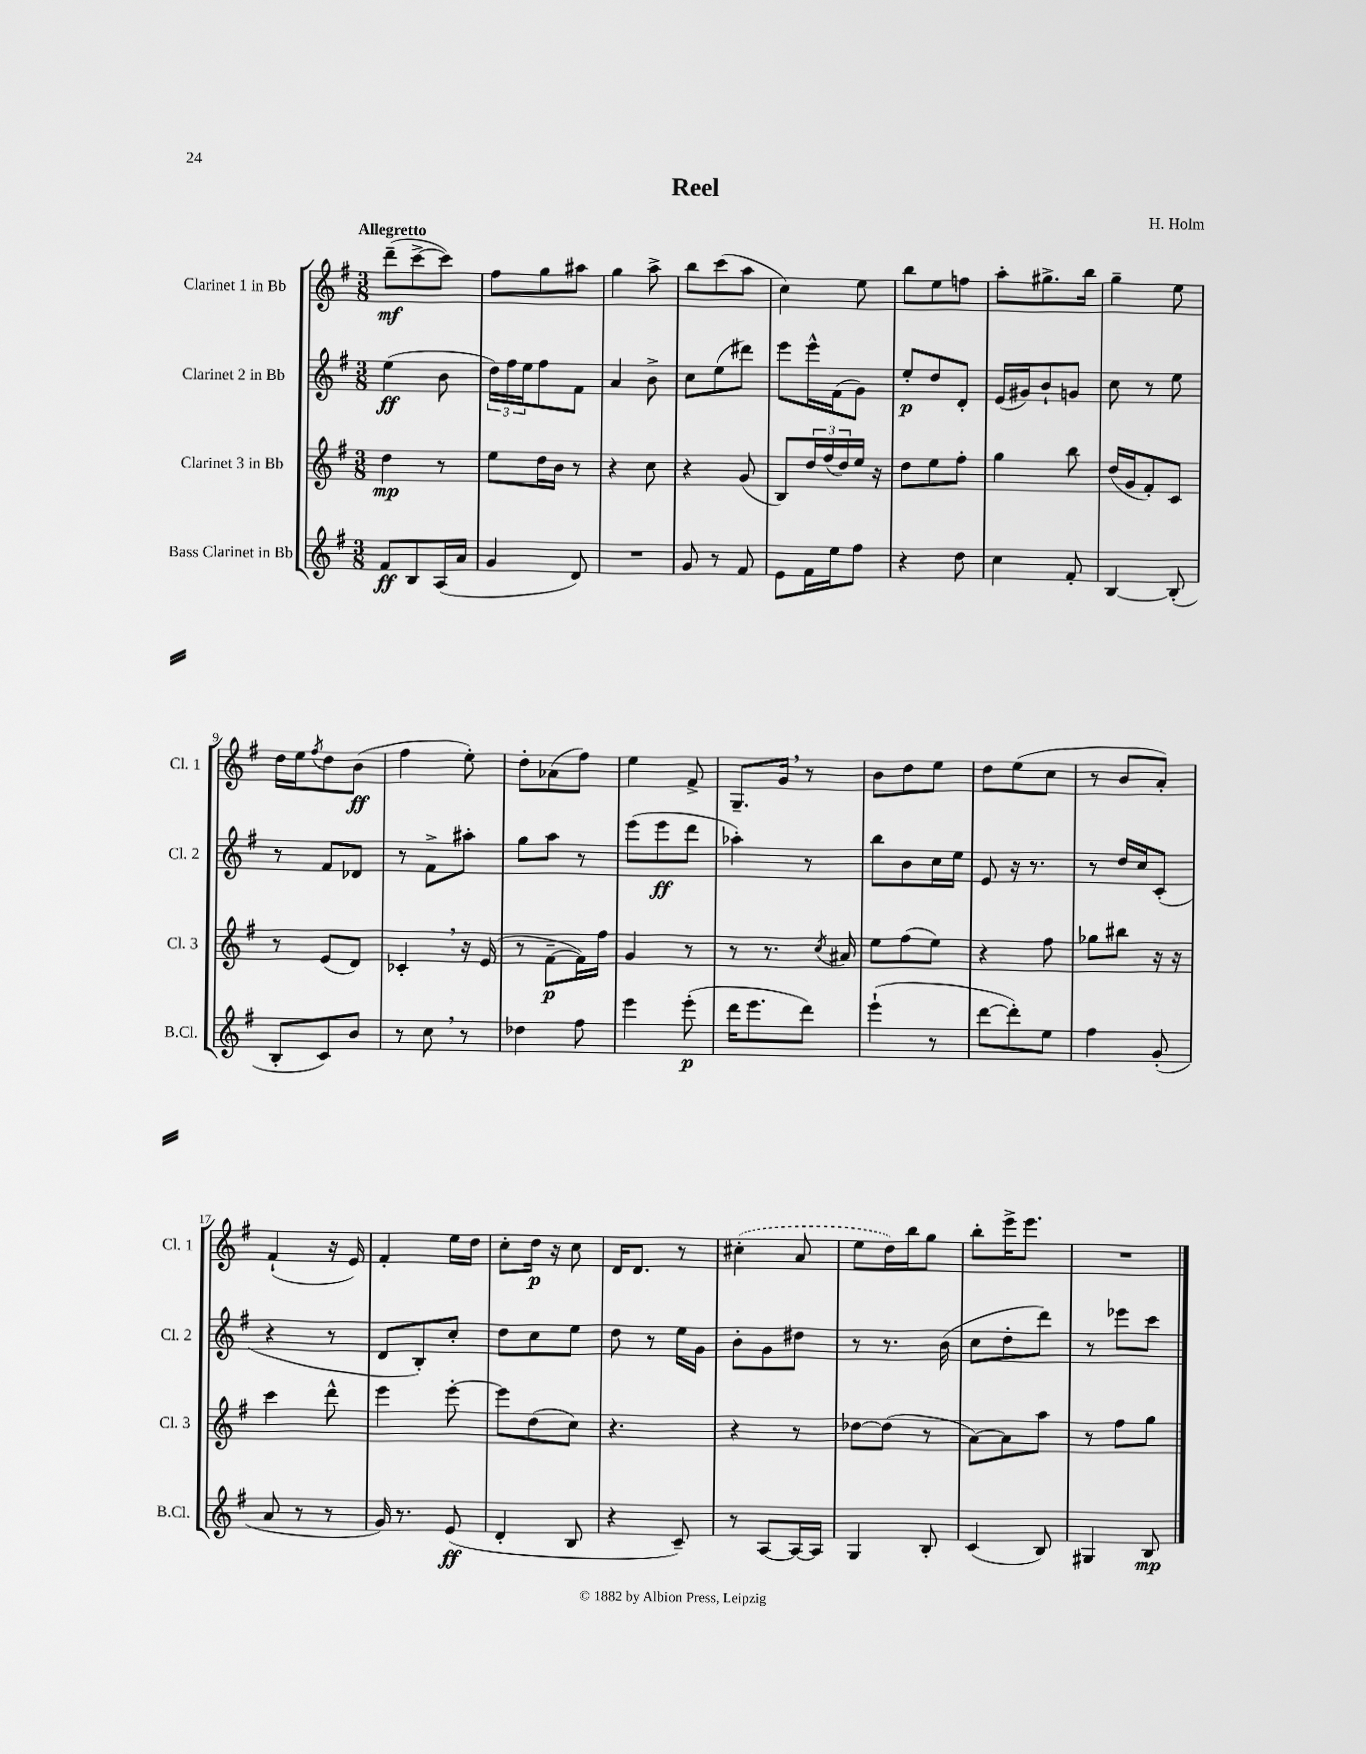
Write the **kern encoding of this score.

**kern	**kern	**kern	**kern
*staff4	*staff3	*staff2	*staff1
*clefG2	*clefG2	*clefG2	*clefG2
*k[f#]	*k[f#]	*k[f#]	*k[f#]
*M3/8	*M3/8	*M3/8	*M3/8
8f#	4dd	(4ee	(8ddd~
8B	.	.	[8ccc^
(16A	8r	8b	8ccc])
16a	.	.	.
=	=	=	=
4g	8ee	24dd)	8ff#
.	.	24ff#	.
.	.	24ee	.
.	16dd	8ff#	8gg
.	16b	.	.
8d)	8r	8f#	8aa#
=	=	=	=
4.r	4r	4a	4gg
.	8cc	8b^	8aa^
=	=	=	=
8g	4r	8cc	8bb
8r	.	(8ee	(8ccc
8f#	(8g	8ddd#)	8aa
=	=	=	=
8e	8B)	8eee	4cc)
16f#	24dd	16eee^^	.
.	(24ff#	.	.
16ee	.	(16f#	.
.	24dd)	.	.
8ff#	16ee	8g)	8ee
.	16r	.	.
=	=	=	=
4r	8dd	8ee'	8bb
.	8ee	8dd	8ee
8dd	8ff#'	8d'	8ff
=	=	=	=
4cc	4gg	(16e	8aa'
.	.	16g#)	.
.	.	8b`	8.gg#^
8f#'	8bb	8g	.
.	.	.	16bb
=	=	=	=
[4B	(16dd	8cc	4gg~
.	16g	.	.
.	8f#')	8r	.
(8B']	8c	8ee	8ee
=	=	=	=
8B'	8r	8r	16dd
.	.	.	16ee
.	.	.	8qff#
8c)	(8e	8f#	8dd
8b	8d)	8d-	(8b
=	=	=	=
8r	4c-'	8r	4ff#
8cc	.	8f#^	.
8r	16r	8aa#'	8ee')
.	(16e	.	.
=	=	=	=
4dd-	8r	8gg	8dd'
.	[8f#~	8aa	(8a-
8ff#	16f#])	8r	8ff#)
.	16ff#	.	.
=	=	=	=
4eee	4g	(8eee	4ee
.	.	8eee	.
(8eee'	8r	8ddd	8f#^
=	=	=	=
16ddd	8r	4aa-')	8.G~
8.eee	.	.	.
.	8.r	.	.
.	.	.	16g
8ddd)	.	8r	8r
.	8qcc	.	.
.	16a#	.	.
=	=	=	=
(4eee`	8ee	8bb	8b
.	(8ff#	8b	8dd
8r	8ee)	16cc	8ee
.	.	16ee	.
=	=	=	=
[8ddd	4r	8e	8dd
8ddd'])	.	16r	(8ee
.	.	8.r	.
8ee	8ff#	.	8cc
=	=	=	=
4ff#	8gg-	8r	8r
.	8bb#	16dd	8b
.	.	16cc	.
(8g'	16r	(8c'	8a')
.	16r	.	.
=	=	=	=
8a	4ccc	4r	(4f#`
8r	.	.	.
8r	8ddd^^	8r	16r
.	.	.	16e)
=	=	=	=
16g)	4eee	8d	4f#'
8.r	.	.	.
.	.	8B')	.
(8e	[8eee'	8cc'	16ee
.	.	.	16dd
=	=	=	=
4d'	8eee]	8dd	8cc'
.	(8dd	8cc	16dd
.	.	.	16r
8B	8cc)	8ee	8cc
=	=	=	=
4r	4.r	8dd	16d
.	.	.	8.d
.	.	8r	.
8c~)	.	16ee	8r
.	.	16g	.
=	=	=	=
8r	4r	8b'	(4cc#'
[8A	.	8g	.
16A_	8r	8dd#	8a
16A]	.	.	.
=	=	=	=
4G	[8dd-	8r	8ee
.	(8dd-]	8.r	16dd)
.	.	.	16bb
8B'	8r	.	8gg
.	.	(16b	.
=	=	=	=
(4c	[8a)	8cc	8bb'
.	8a]	8dd'	16eee^
.	.	.	8.eee
8B)	8aa	8ddd)	.
=	=	=	=
4G#	8r	8r	4.r
.	8ff#	8eee-	.
8B	8gg	8ccc	.
==	==	==	==
*-	*-	*-	*-
